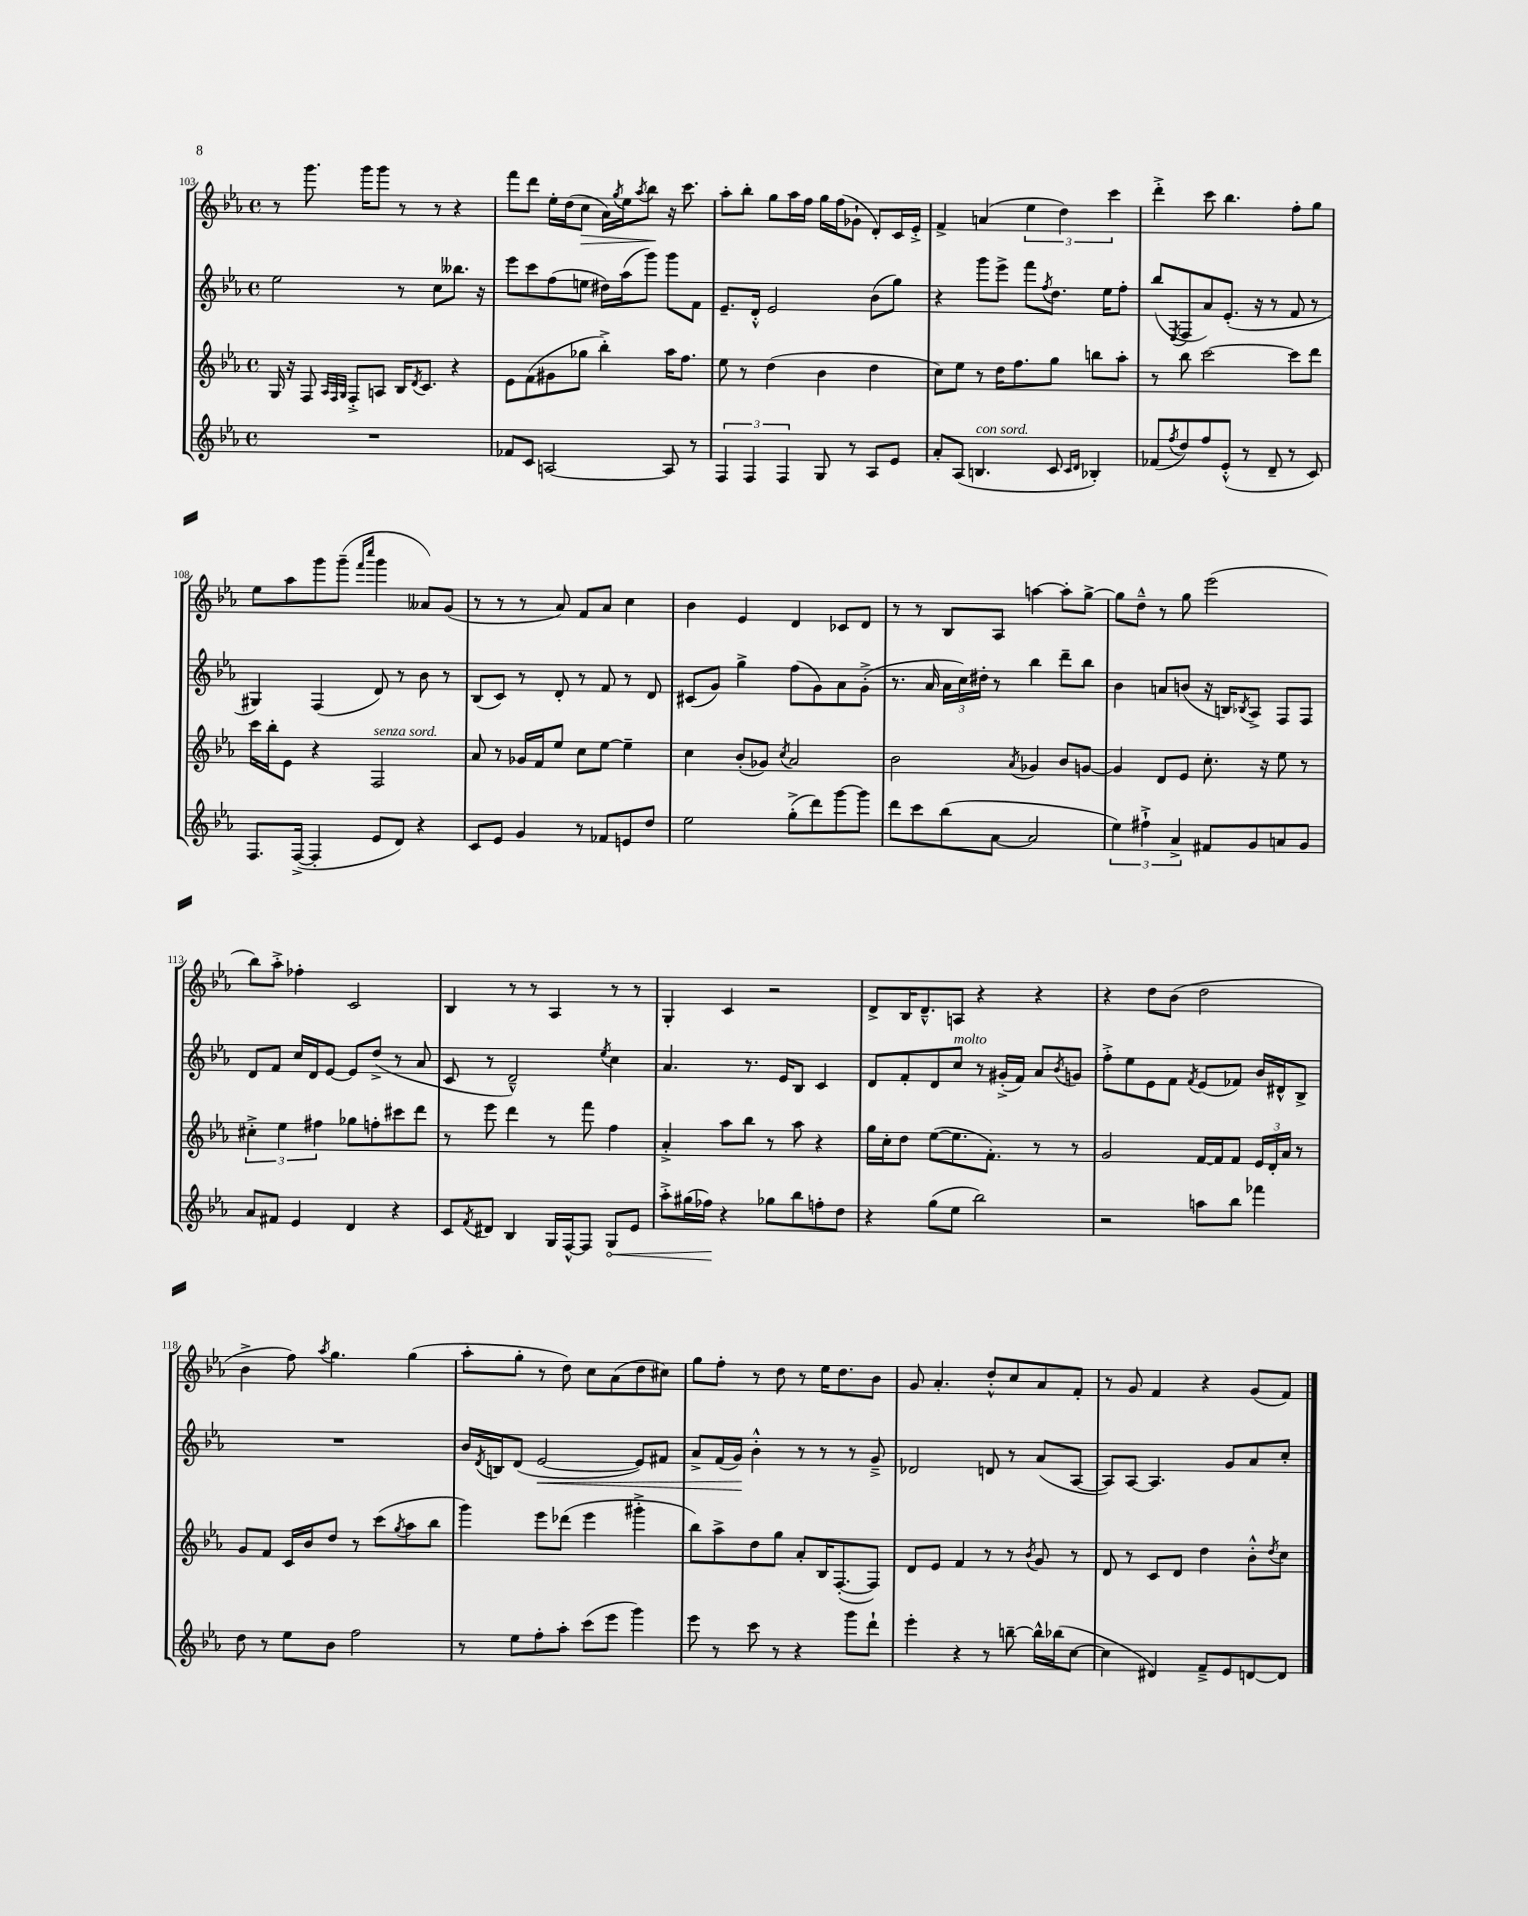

**kern	**kern	**kern	**kern
*staff4	*staff3	*staff2	*staff1
*clefG2	*clefG2	*clefG2	*clefG2
*k[b-e-a-]	*k[b-e-a-]	*k[b-e-a-]	*k[b-e-a-]
*M4/4	*M4/4	*M4/4	*M4/4
*met(c)	*met(c)	*met(c)	*met(c)
1r	16G	2ee-	8r
.	16r	.	.
.	8F	.	8.ggg
.	32qqA-	.	.
.	32qqF	.	.
.	32qqG	.	.
.	8F'^	.	.
.	.	.	16ggg
.	8A	.	8ggg
.	16B-	8r	8r
.	8qd	.	.
.	8.c	.	.
.	.	8cc	8r
.	4r	8.bb--	4r
.	.	16r	.
=	=	=	=
8f-	8e-	8eee-	8fff
8c	(8f	8ccc	8ddd
[2A	8g#	(8ff	16ee-'
.	.	.	(16dd
.	8gg-	8ee	8cc
.	4bb-'^)	16dd#)	16a-)
.	.	.	8qgg
.	.	(16aa-	16ee-
.	.	.	8qaa-
.	.	8ggg)	8bb-
8A]	16aa-	8ggg	16r
.	8.ff	.	8.ccc
8r	.	8f	.
=	=	=	=
6F	8ee-	8.e-~	8aa-'
.	8r	.	8bb-'
6F	.	.	.
.	.	16d'^^	.
.	(4dd	2e-	8gg
6F	.	.	.
.	.	.	16aa-
.	.	.	16ff
8G	4b-	.	16gg
.	.	.	(16ff
8r	.	.	8g-`
8A-	4dd	(8b-	8d')
8e-	.	8gg)	16c
.	.	.	16e-'^
=	=	=	=
8a-'	8cc)	4r	4f^
(8A-	8ee-	.	.
4.B	8r	8ggg	(4a
.	16dd	8eee-^	.
.	8.ff	.	.
.	.	8fff	6ee-
.	.	8qff	.
8c	8gg	8.dd	.
.	.	.	6dd)
16qqc	.	.	.
16qqd	.	.	.
4B-')	8bb	.	.
.	.	16ee-	.
.	.	.	6ccc
.	8aa-'	8ff'	.
=	=	=	=
(8f-	8r	(8bb-	4ddd'^
8qff	.	8qE-	.
8dd)	8bb-	8F	.
8ff	[2ccc	8a-)	8ccc
(8e-'^^	.	(8.e-'	4.bb-
8r	.	.	.
.	.	16r	.
8d~	.	8r	.
8r	8ccc]	8f	8ff'
8c)	8ddd	8r	8gg
=	=	=	=
8.F	16ccc	4G#)	8ee-
.	16bb-'	.	.
.	8e-	.	8aa-
([16F^	.	.	.
4F']	4r	(4F	8ggg
.	.	.	(8ggg~
.	.	.	16qqfff
.	.	.	16qqcccc
8e-	2F	8d)	4ggg
8d)	.	8r	.
4r	.	8b-	8a--)
.	.	8r	(8g
=	=	=	=
8c	8a-	(8B-	8r
8e-	8r	8c)	8r
4g	16g-	8r	8r
.	16f	.	.
.	8ee-	8d'	8a-)
8r	8cc	8r	8f
8f-	[8ee-	8f	8a-
8e	4ee-~]	8r	4cc
8dd	.	8d	.
=	=	=	=
2ee-	4cc	(8c#	4b-
.	.	8g)	.
.	(8b-'	4gg^	4e-
.	8g-)	.	.
.	8qcc	.	.
(8gg'^	2a-	(8ff	4d
8ddd)	.	8g)	.
[8ggg	.	8a-	8c-
8ggg]	.	(8g'^	8d
=	=	=	=
8ddd	2b-	8.r	8r
8ccc	.	.	8r
.	.	16a-	.
(8bb-	.	24a-	8B-
.	.	24cc)	.
.	.	24dd#'	.
[8a-	.	8r	8A-
.	8qa-	.	.
2a-]	4g-	4bb-	[4aa
.	8b-	8ddd~	8aa']
.	[8g	8bb-	[8gg^
=	=	=	=
6ee-)	4g]	4b-	8gg]
.	.	.	8dd~^^
6ff#`^	.	.	.
.	8d	8a	8r
6a-^	.	.	.
.	8e-	(8b	8gg
8f#	8.cc'	16r	(2eee-
.	.	16B)	.
.	.	8qB-	.
8g	.	8A-^	.
.	16r	.	.
8a	8ee-	8F	.
8g	8r	8F	.
=	=	=	=
8a-	6cc#'^	8d	8bb-)
8f#	.	8f	8aa-'^
.	6ee-	.	.
4e-	.	16cc	4ff-'
.	.	16d	.
.	6ff#	.	.
.	.	[8e-	.
4d	8gg-	8e-]	2c
.	8ff'	(8dd^	.
4r	8ccc#	8r	.
.	8ddd	8a-	.
=	=	=	=
8c	8r	8c	4B-
8qf	.	.	.
8d#	8eee-	8r	.
4B-	4ddd	2d~^^)	8r
.	.	.	8r
16G	8r	.	4A-
[16F^^	.	.	.
8F]	8fff	.	.
.	.	8qee-	.
8G	4ff	4cc	8r
8e-	.	.	8r
=	=	=	=
8aa-'^	4a-'^	4.a-	4G'
(16gg#	.	.	.
16ff-)	.	.	.
4r	8aa-	.	4c
.	8bb-	8.r	.
8gg-	8r	.	2r
.	.	16e-	.
8bb-	8aa-	8B-	.
8ff'	4r	4c	.
8dd	.	.	.
=	=	=	=
4r	16gg	8d	8d^
.	16cc'	.	.
.	8dd	8f'	16B-
.	.	.	8.d~^^
(8gg	([8ee-	8d	.
8ee-	8.ee-]	8cc	8A
2bb-)	.	8r	4r
.	8.f')	.	.
.	.	(16g#'^	.
.	.	16f)	.
.	8r	8a-	4r
.	.	8qb-	.
.	8r	8g	.
=	=	=	=
2r	2g	8ff'^	4r
.	.	8ee-	.
.	.	8e-	8dd
.	.	8f	(8b-
.	.	8qf	.
8aa	[16f	(8e-	2dd
.	16f]	.	.
8bb-	8f	8f-)	.
4fff-	24e-	16b-	.
.	24d'	.	.
.	.	16d#^^	.
.	24a-	.	.
.	8r	8B-^	.
=	=	=	=
8dd	8g	1r	4b-^
8r	8f	.	.
8ee-	16c	.	8ff)
.	16b-	.	.
.	.	.	8qaa-
8b-	8dd	.	4.gg
2ff	8r	.	.
.	(8ccc	.	.
.	8qgg	.	.
.	8aa-	.	(4gg
.	8bb-	.	.
=	=	=	=
8r	4ggg)	16b-	8aa-'
.	.	8qd	.
.	.	16B	.
8ee-	.	(8d	8gg'
8ff'	8eee-	[2e-	8r
8aa-'	(8ddd-	.	8dd)
(8ccc	4eee-	.	8cc
8eee-	.	.	(8a-
4ggg)	4ggg#'^	8e-])	8dd
.	.	8f#	8cc#)
=	=	=	=
8eee-	8bb-)	8a-^	8gg
8r	8aa-^	(16f	8ff'
.	.	16g)	.
8ccc	8dd	4b-'^^	8r
8r	8gg	.	8dd
4r	8a-'	8r	8r
.	16B-	8r	16ee-
.	([8.F'	.	8.dd
8ggg	.	8r	.
8ddd`	8F])	8g~^	8b-
=	=	=	=
4eee-'	8d	2d-	8g
.	8e-	.	4.a-'
4r	4f	.	.
8r	8r	8d	8dd'^^
[8bb~	8r	8r	8cc
.	8qb-	.	.
16bb^^]	8g	(8a-	8a-
(16bb-	.	.	.
[8cc	8r	[8A-	8f'
=	=	=	=
4cc]	8d	8A-])	8r
.	8r	[8A-	8g
4d#)	8c	4.A-]	4f
.	8d	.	.
8f~^	4dd	.	4r
8e-	.	8g	.
[8d	8b-'^^	8a-	(8g
.	8qdd	.	.
8d]	8cc	8cc'	8f)
==	==	==	==
*-	*-	*-	*-
